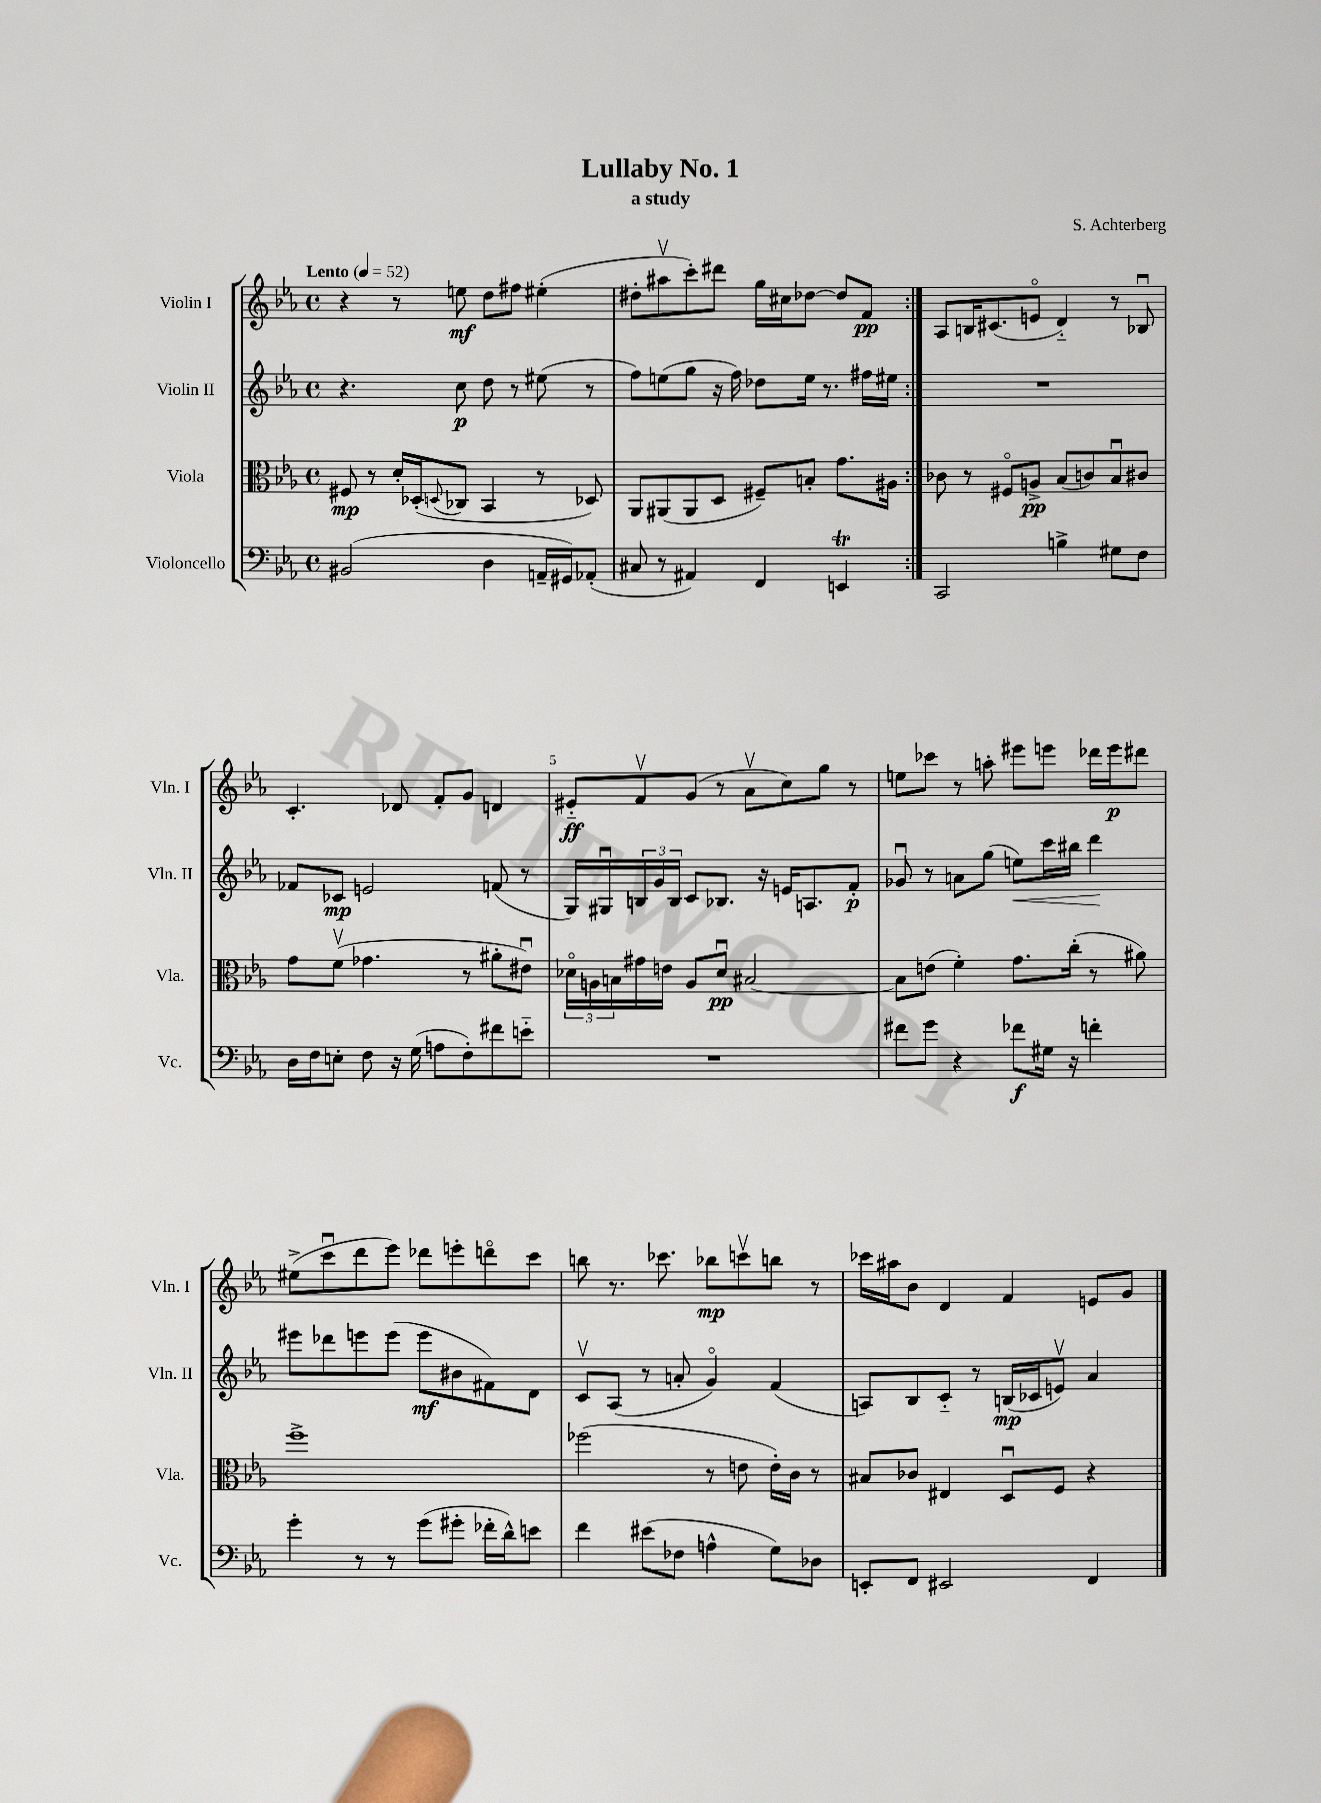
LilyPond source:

\header { title = "Lullaby No. 1" composer = "S. Achterberg" subtitle = "a study" }
<<
\new StaffGroup <<
\new Staff = "s0" \with { instrumentName = "Violin I" shortInstrumentName = "Vln. I" } {
    \clef treble \key ees \major \defaultTimeSignature \time 4/4 \tempo "Lento" 4 = 52
    \repeat volta 2 { r4 r8 e''8\mf d''8 fis''8 eis''4-.( |
    dis''8-. ais''8\upbow c'''8-.) dis'''8 g''16 cis''16 des''8~ des''8 f'8\pp | }
    aes8 b16 cis'8.( e'8\flageolet d'4-_) r8 bes8\downbow |
    c'4.-. des'8 f'8-. g'8 d'4 |
    eis'8-_\ff f'8\upbow g'8( r8 aes'8\upbow c''8) g''8 r8 |
    e''8 ces'''8 r8 a''8-. eis'''8 e'''8 des'''16 e'''16\p dis'''8 |
    eis''8->( c'''8\downbow d'''8 ees'''8) des'''8 e'''8-. d'''8\flageolet c'''8 |
    b''8 r8. ces'''8. bes''8\mp c'''8\upbow b''8 r8 |
    ces'''16 ais''16 bes'8 d'4 f'4 e'8 g'8 \bar "|." |
}
\new Staff = "s1" \with { instrumentName = "Violin II" shortInstrumentName = "Vln. II" } {
    \clef treble \key ees \major \defaultTimeSignature \time 4/4
    \repeat volta 2 { r4. c''8\p d''8 r8 eis''8( r8 |
    f''8) e''8( g''8 r16 f''16) des''8 e''16 r8. fis''16 eis''16 | }
    R1 |
    fes'8 ces'8\mp e'2 f'8( r8 |
    g16) gis16\downbow \tuplet 3/2 { b16 g'16 b16 } c'8 bes8. r16 e'16 a8. f'8-.\p |
    ges'8\downbow r8 a'8 g''8( e''8\<) c'''16 bis''16 d'''4\! |
    eis'''8 des'''8 e'''8 e'''8( e'''8\mf bis'8 fis'8) d'8 |
    c'8\upbow aes8( r8 a'8-. g'4\flageolet) f'4( |
    a8) bes8 c'8-_ r8 b16\mp( ces'16 e'8\upbow) aes'4 \bar "|." |
}
\new Staff = "s2" \with { instrumentName = "Viola" shortInstrumentName = "Vla." } {
    \clef alto \key ees \major \defaultTimeSignature \time 4/4
    \repeat volta 2 { fis8\mp r8 d'16-. des16-.( \appoggiatura { d8 } ces8 bes,4 r8 des8) |
    aes,8 ais,8( ais,8 d8 fis8--) b8-. g'8. ais16 | }
    ces'8 r8 fis8\flageolet a8->\pp bes8( c'8) bes8\downbow cis'8 |
    g'8 f'8\upbow( ges'4. r8 ais'8-. eis'8\downbow) |
    \tuplet 3/2 { des'16\flageolet a16 b16 } gis'16 e'16 a8 des'8\downbow\pp bis2~ |
    bis8 e'8( f'4-.) g'8. c''16-.( r8 ais'8) |
    f''1-> |
    fes''2( r8 e'8 e'16-.) c'16 r8 |
    bis8 ces'8 eis4 d8\downbow f8 r4 \bar "|." |
}
\new Staff = "s3" \with { instrumentName = "Violoncello" shortInstrumentName = "Vc." } {
    \clef bass \key ees \major \defaultTimeSignature \time 4/4
    \repeat volta 2 { bis,2( d4 a,16-- gis,16) aes,8-.( |
    cis8 r8 ais,4) f,4 e,4\trill | }
    c,2 b4-> gis8 f8 |
    d16 f16 e8-. f8 r16 g16( a8 f8-.) fis'8 e'8-_ |
    R1 |
    fis'8 g'8 r4 fes'8\f gis16 r16 f'4-. |
    g'4-. r8 r8 g'8( gis'8-. fes'16-. d'16-^) e'8 |
    f'4 eis'8( fes8 a4-^ g8) des8 |
    e,8-. f,8 eis,2 f,4 \bar "|." |
}
>>
>>
\layout { \context { \Score \override BarNumber.break-visibility = ##(#f #t #t) barNumberVisibility = #(every-nth-bar-number-visible 5) } }
